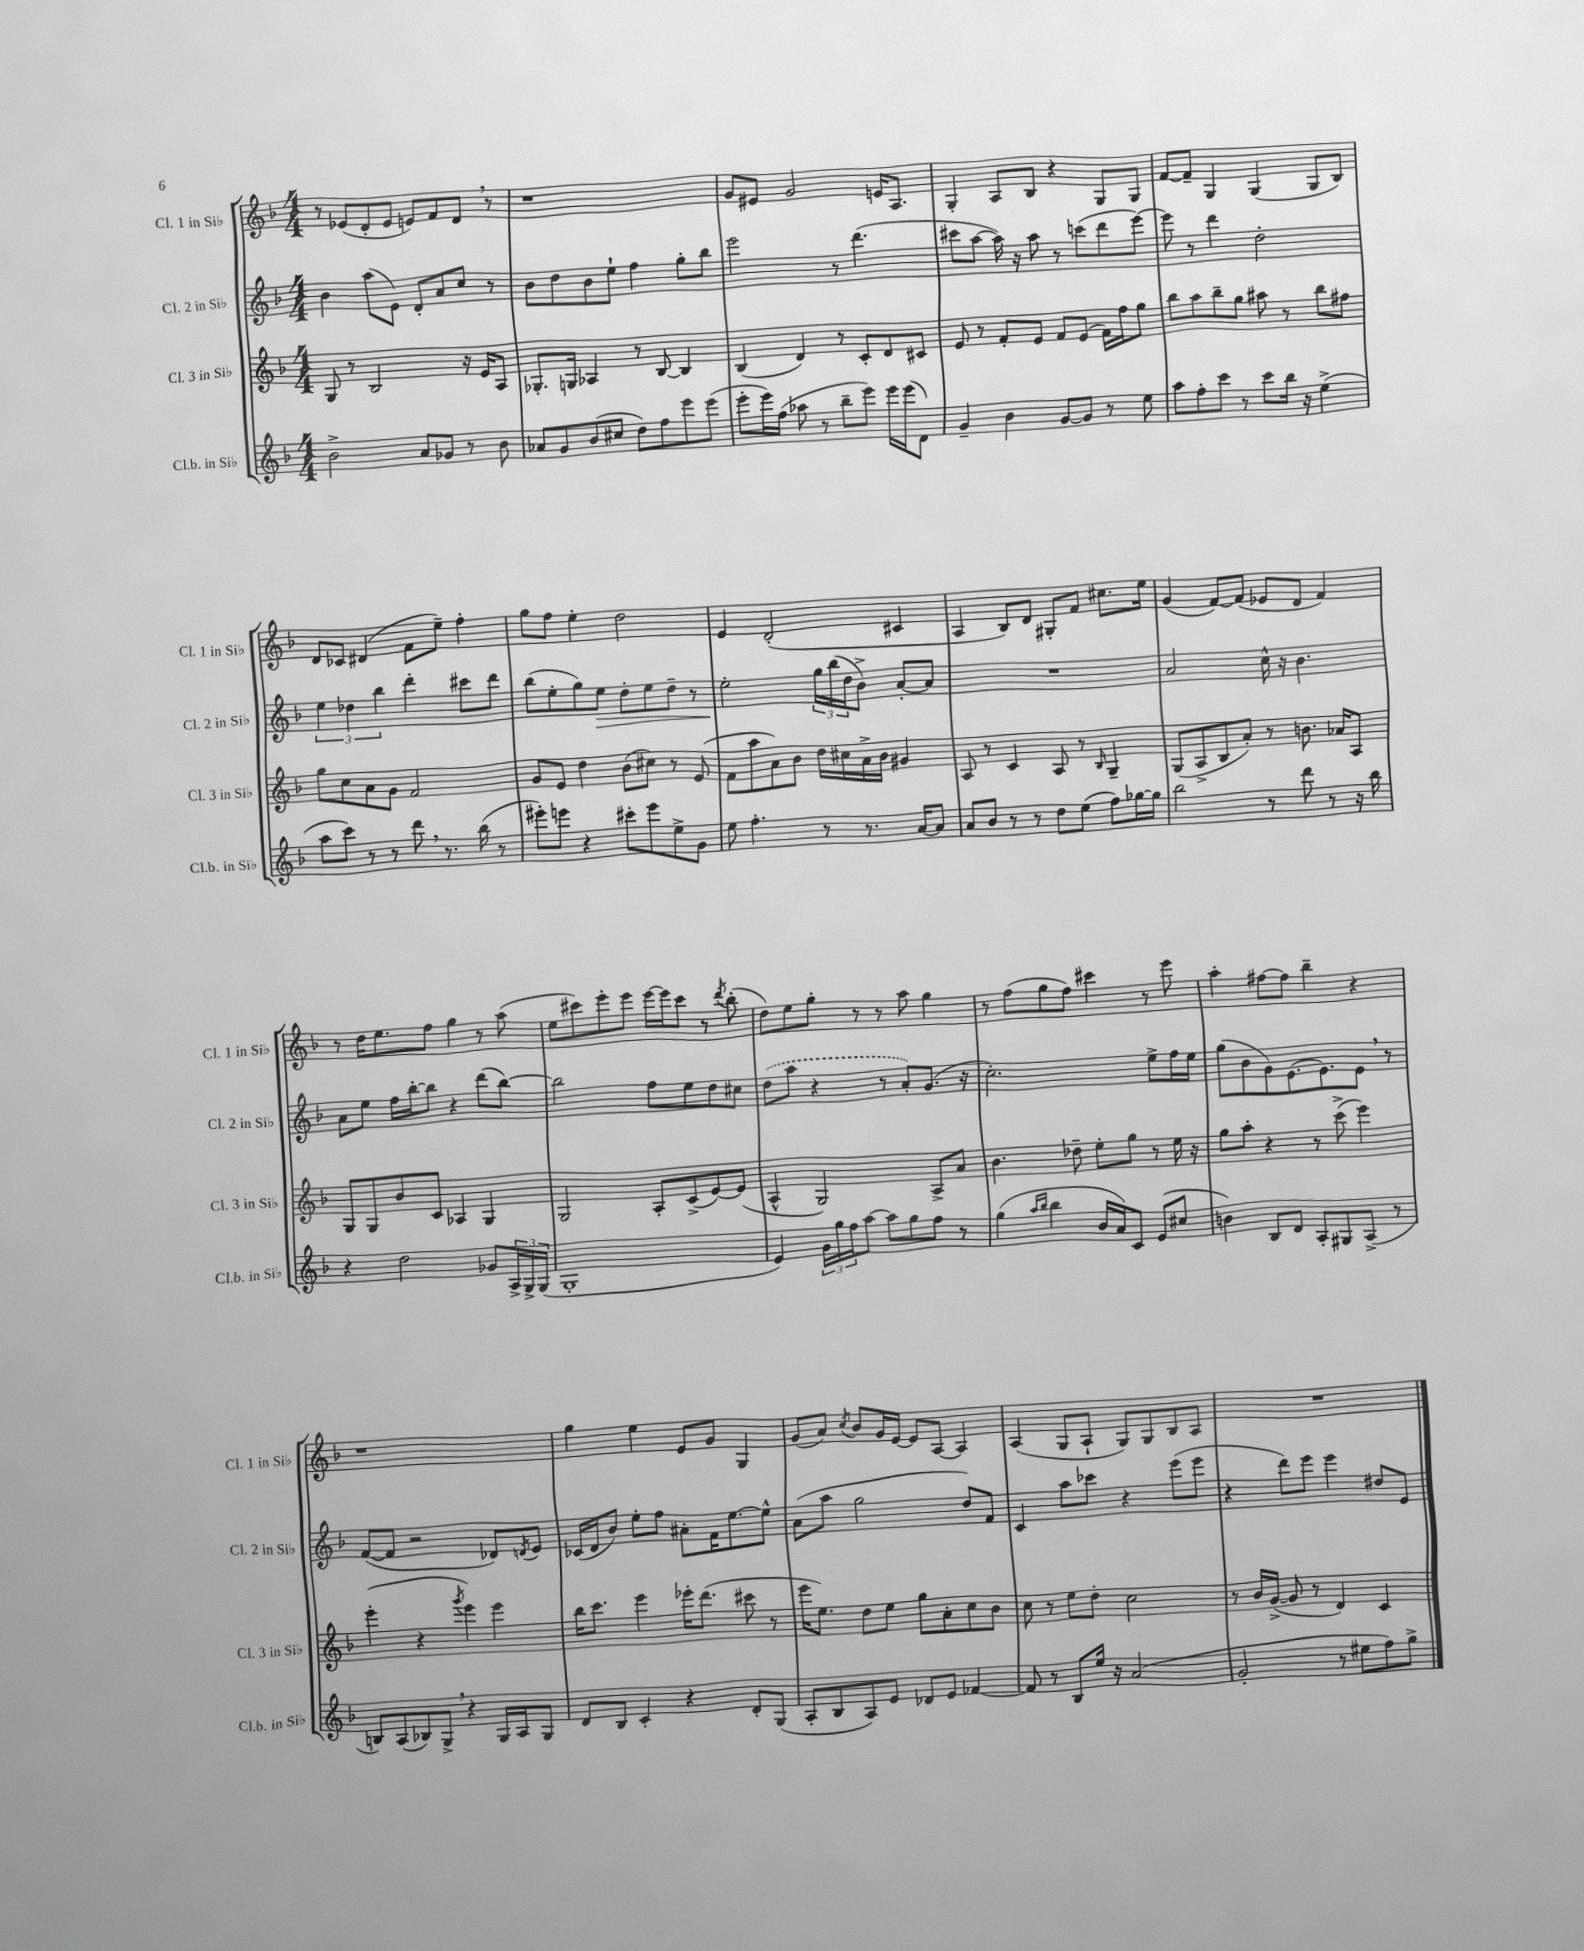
<<
\new StaffGroup <<
\new Staff = "s0" \with { instrumentName = "Cl. 1 in Sib" shortInstrumentName = "Cl. 1 in Sib" } {
    \clef treble \key f \major \numericTimeSignature \time 4/4
    r8 ees'8( d'8-. ees'8 e'8) f'8 d'8 \breathe r8 |
    r1 |
    g'8 eis'8 g'2 e'16 a8. |
    g4-. a8 bes8 r4 g8 g8 |
    f'8~ f'8-- g4 g4( g8 bes8) |
    d'8 ces'8 dis'4( f'8 e''8--) f''4-. |
    g''8 f''8 e''4-. d''2 |
    e'4 d'2-.( cis'4 |
    a4 bes8) d'8 gis8-. f'8 cis''8. e''16 |
    g'4( f'8~) f'8( ees'8 d'8 f'4) |
    r8 d''16 e''8. f''8 g''4 r8 a''8( |
    e''8 cis'''8) e'''8-. e'''8 e'''16~ e'''16 cis'''8 r8 \acciaccatura { d'''8 } bes''8-.( |
    d''8) e''8 g''8-. r8 r8 a''8 g''4 |
    r8 f''8( g''8 f''8) cis'''4 r8 e'''8 |
    a''4-. fis''8~ fis''8 bes''4-- r4 |
    r1 |
    g''4 e''4 e'8 g'8 g4 |
    g'8( a'8) \acciaccatura { c''8 } bes'8 g'16 e'16~ e'8 a8~ a4 |
    a4( g8 a8-! g8) g8 bes8 a8 |
    R1 \bar "|." |
}
\new Staff = "s1" \with { instrumentName = "Cl. 2 in Sib" shortInstrumentName = "Cl. 2 in Sib" } {
    \clef treble \key f \major \numericTimeSignature \time 4/4
    bes'4 a''8( e'8) d'8-. a'8 c''8 r8 |
    bes'8 d''8 bes'8 e''8-! f''4 g''8-. bes''8 |
    e'''2 r8 d'''4.( |
    cis'''8 a''8~ a''16) r16 a''8 r8 c'''8( d'''8 e'''8~) |
    e'''8 r8 d'''4 d''2-. |
    \tuplet 3/2 { e''4 des''4 bes''4 } d'''4-. cis'''8 d'''8 |
    bes''8( e''8-. g''8) e''8\> d''8-. e''8 d''8-- r8 |
    e''2-.\! \tuplet 3/2 { g''16 bes''16( d''16 } bes'8->) a'8~-. a'8 |
    R1 |
    a'2 c''16-^ r16 bes'4. |
    a'8 e''8 f''16 bes''16~-. bes''8 r4 d'''8( bes''8~) |
    bes''2 f''8 e''8 d''8 cis''8 |
    \once \slurDashed d''8( a''8 r4 r8 a'8-.) g'8.( r16 |
    c''2.-.) e''8-> f''16 e''16 |
    g''8( bes'8 g'8) e'8.~ e'8. e'8 \breathe r8 |
    f'8~( f'8 r2 des'8) \acciaccatura { d'8 } e'8 |
    ces'16( d'16 bes'8) e''8-. f''8 ais'8-. f'16 e''8.~ e''8-^ |
    a'8( a''8 g''2 d''8) f'8 |
    c'4 a''8 ces'''8 r4 e'''8( e'''8 |
    r4 d'''8) e'''8 e'''4 dis''8 e'8 \bar "|." |
}
\new Staff = "s2" \with { instrumentName = "Cl. 3 in Sib" shortInstrumentName = "Cl. 3 in Sib" } {
    \clef treble \key f \major \numericTimeSignature \time 4/4
    g8 r8 bes2 r16 e'16 a8 |
    ges8.-. g16 aes4 r8 bes8~ bes4 |
    bes4( d'4) r8 c'8-. d'8 cis'8 |
    e'8 r8 f'8-. e'8 f'8 e'8( f'16) f''16 g''8 |
    bes''8 a''8 bes''8-- g''8 ais''8 r8 bes''8 fis''8 |
    g''8 c''8 a'8 g'8 f'2 |
    g'8 e'8 d''4 bes'8( cis''8) r8 e'8( |
    f'8 a''8 a'8) bes'8 d''16 cis''16 a'16-> bes'16 gis'4 |
    a8 r8 c'4 a8 r8 \grace { bes16 } g4-- |
    g8( a8-> bes8 a'8-.) r8 b'8. aes'16 a8 |
    g8 g8 bes'8 c'8 aes4 g4 |
    g2 a8-. c'8->( e'8~) e'8( |
    a4-^ g2) a8-> a'8 |
    bes'4. des''8-- e''8-. g''8 r8 e''16 r16 |
    g''8 a''8-. r4 r8 c'''8->( e'''4) |
    e'''4-.( r4 \acciaccatura { g'''8 } e'''4) e'''4 |
    bes''16 c'''8. e'''4 ees'''16-. d'''8.( cis'''8 r8 |
    e'''16 e''8.) d''8 e''8 g''8 a'8-. c''8 bes'8 |
    c''8 r8 e''8 d''8-. c''2 |
    r8 bes'16 g'16~->( g'8 r8 d'4) c'4 \bar "|." |
}
\new Staff = "s3" \with { instrumentName = "Cl.b. in Sib" shortInstrumentName = "Cl.b. in Sib" } {
    \clef treble \key f \major \numericTimeSignature \time 4/4
    bes'2-> a'8 ges'8 r8 bes'8 |
    aes'8 g'8 bes'8( cis''8 d''8) f''8 e'''8 e'''8( |
    e'''8-. e'''16) f''16( aes''8 r8 bes''8-- e'''8) e'''16 e'''16( d'8) |
    g'4-- bes'4 g'8~ g'8 r8 e''8 |
    a''8 f''8-. c'''8 r8 c'''8 bes''16 r16 e''4->( |
    a''8 c'''8) r8 r8 d'''8 \breathe r8. bes''16( r8 |
    eis'''8-.) e'''8 r4 cis'''8-. e'''8 e''8-> g'8 |
    e''8 f''4.-. r8 r8. a'16~ a'8 |
    a'8 bes'8 r8 r8 d''8 e''8( f''8) ges''16~ ges''16 |
    bes''2 r8 d'''8 r8 r16 bes''16 |
    r4 d''2 ges'8 \tuplet 3/2 { a16-> g16-> g16( } |
    g1-. |
    e'4) \tuplet 3/2 { g'16 g''16 f''16 } a''8~ a''8 g''8 f''8 r8 |
    g''4( \grace { a''16 bes''16 } bes''4 bes'16 a'16) c'8 e'8( cis''8 |
    b'4) bes8 d'8 a8-. gis8 a8->( r8 |
    b8) a8( bes8) g8-> \breathe r4 g16 a16 g8 |
    d'8 bes8 c'4-. r4 d'8-. g8( |
    a8-. bes8 a8) e'8 des'8 e'8 fes'4~ |
    fes'8 r8 bes8 e''16 r16 a'2( |
    g'2-. r8 eis''8 f''8) g''8-> \bar "|." |
}
>>
>>
\layout { \context { \Score \remove "Bar_number_engraver" } }
